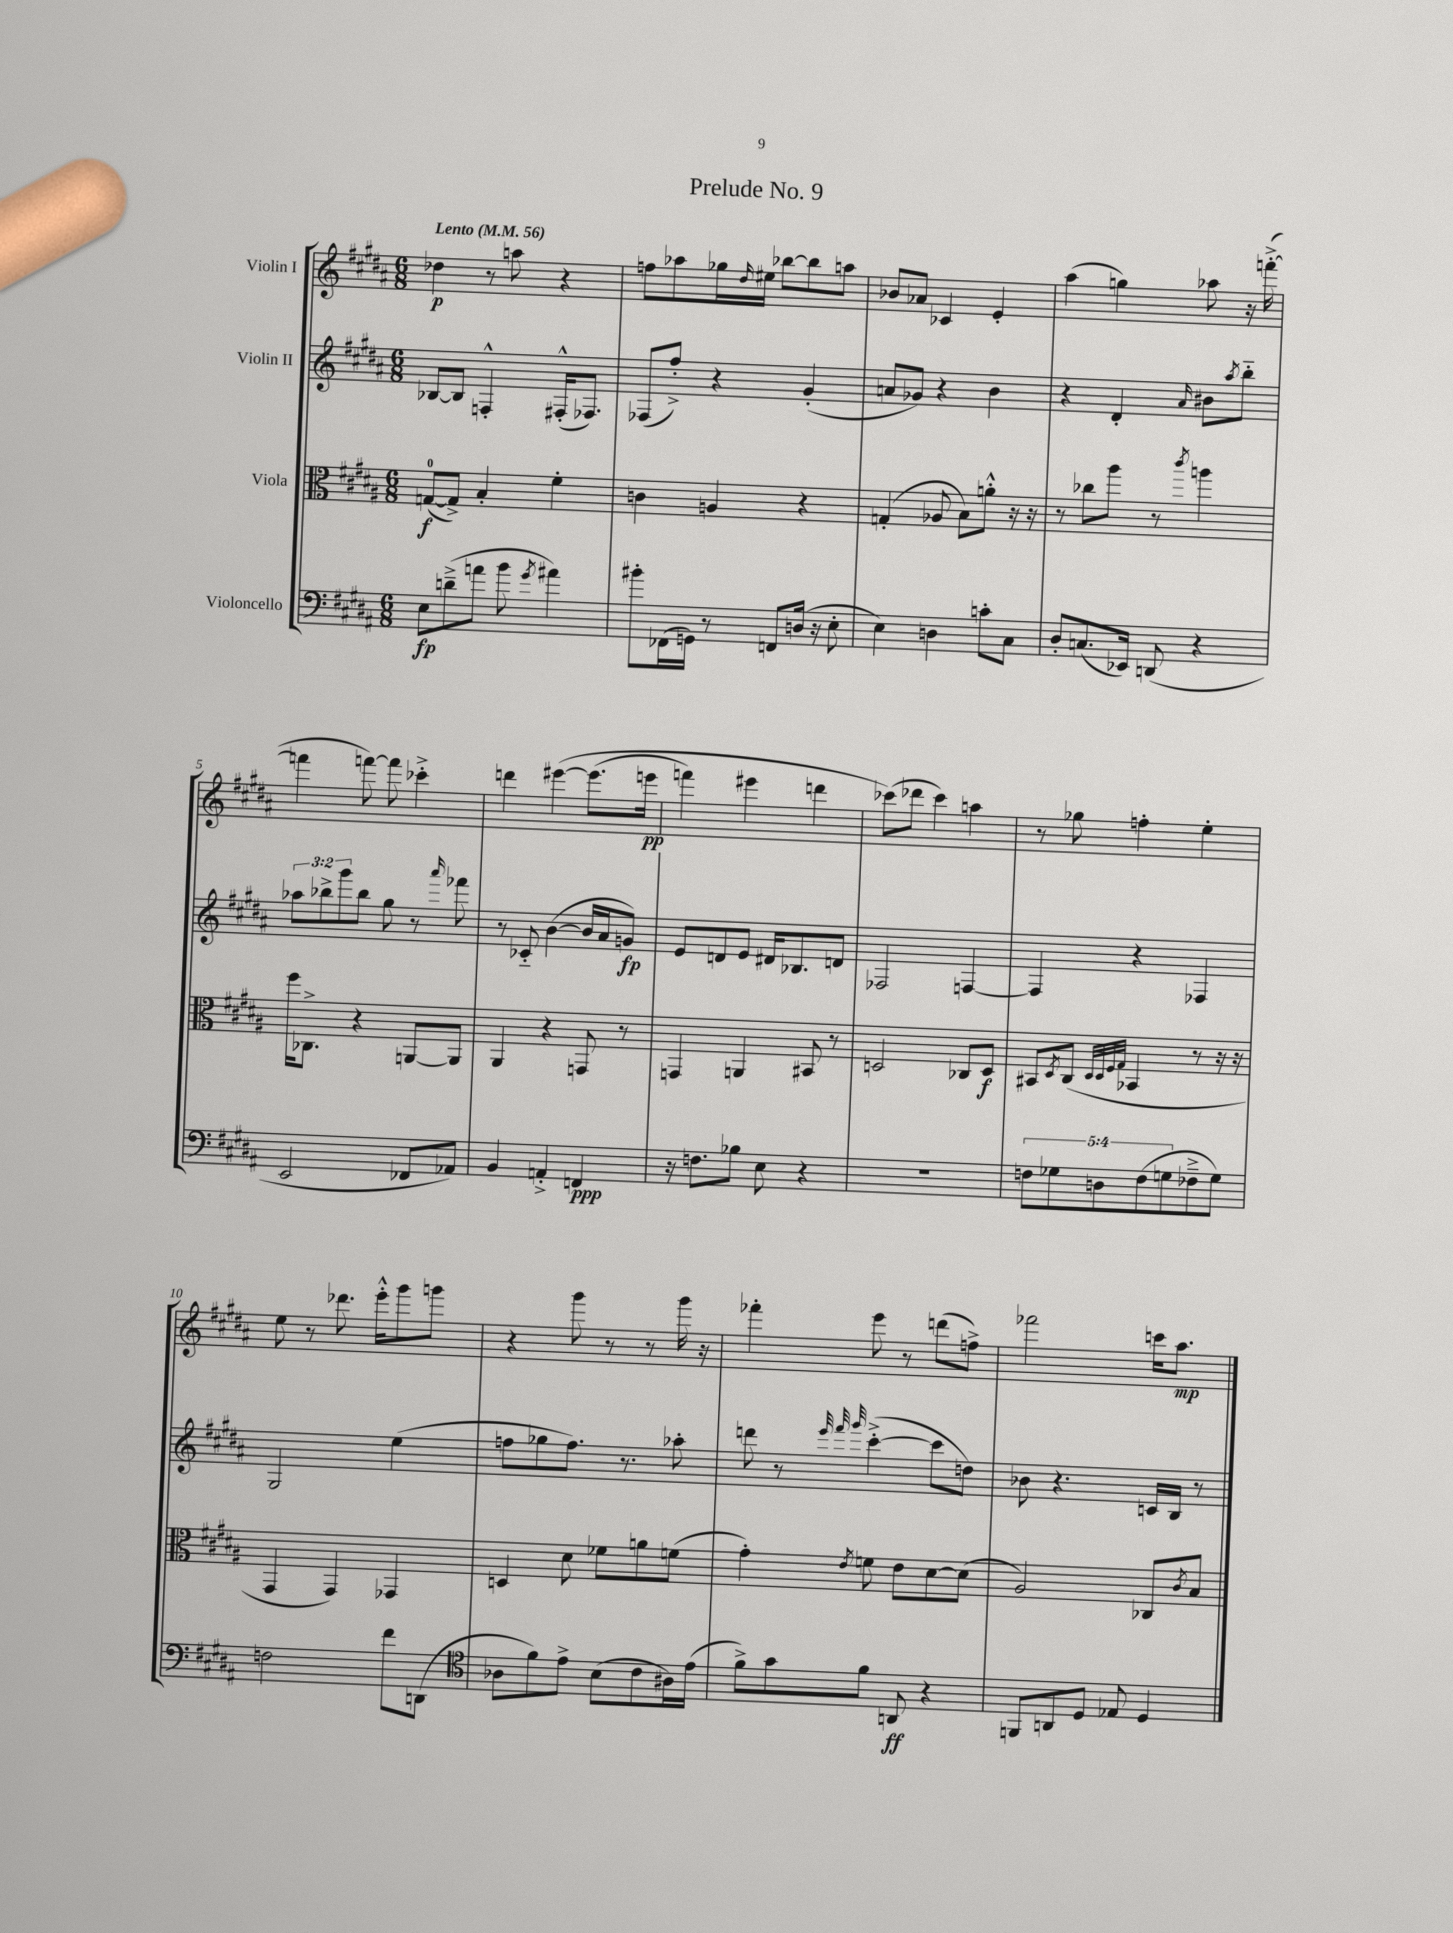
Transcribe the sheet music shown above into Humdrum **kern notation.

**kern	**kern	**kern	**kern
*staff4	*staff3	*staff2	*staff1
*clefF4	*clefC3	*clefG2	*clefG2
*k[f#c#g#d#a#]	*k[f#c#g#d#a#]	*k[f#c#g#d#a#]	*k[f#c#g#d#a#]
*M6/8	*M6/8	*M6/8	*M6/8
*MM56	*MM56	*MM56	*MM56
8E	([8G	[8B-	4dd-
(8d~^	8G^])	8B-]	.
8a	4B'	4F'^^	8r
8b	.	.	8aa
8qg#	.	.	.
4a#)	4f#'	(16F#'^^	4r
.	.	8.F-)	.
=	=	=	=
8b#'	4c	(8F-	8ff
(16FF-	.	8ff#'^)	8aa-
16GG)	.	.	.
8r	4A	4r	16gg-
.	.	.	16qqdd#
.	.	.	16ee#
8FF	.	.	[8bb-
(16D	4r	(4g#'	8bb-]
16r	.	.	.
8E'	.	.	8aa
=	=	=	=
4E)	(4G'	8a	8b-
.	.	8g-)	8a-
4D	8A-	4r	4c-
.	8B)	.	.
8c'	8a'^^	4b	4e'
8C#	16r	.	.
.	16r	.	.
=	=	=	=
8D#'	8r	4r	(4aa#
(8.C	8cc-	.	.
.	8aa#	4d#'	4gg)
16EE-)	.	.	.
(8DD	8r	.	.
.	8qccc#	16qqa#	.
4r	4aa	8b#	8aa-
.	.	8qaa#	.
.	.	8bb'~	16r
.	.	.	([16fff'^
=	=	=	=
2EE	16ff#	12aa-	4fff]
.	8.C-^	.	.
.	.	12bb-^	.
.	.	12ggg#	.
.	4r	8bb-	[8fff)
.	.	8gg#	8fff]
8FF-	[8AA	8r	4ccc-'^
.	.	16qqaaa#	.
8AA-)	8AA]	8fff-	.
=	=	=	=
4BB	4AA#	8r	4ddd
.	.	8c-'~	.
4AA'^	4r	([4b	&([4eee#
4FF	8GG	16b]	(8.eee#]
.	.	16a#	.
.	8r	8g)	.
.	.	.	16eee
=	=	=	=
16r	4GG	8e	4fff)
8.F	.	.	.
.	.	8d	.
8B-	4AA	8e	4eee#
8E	.	16d#	.
.	.	8.B-	.
4r	8BB#	.	4ddd
.	8r	8d	.
=	=	=	=
2.r	2D	2F-	(8ccc-&)
.	.	.	8ddd-
.	.	.	4ccc-)
.	8C-	[4F	4aa
.	8D	.	.
=	=	=	=
10F	8BB#	4F]	8r
10G-	.	.	.
.	8qD#	.	.
.	(8C#	.	8gg-
10D	.	.	.
.	32qqD#	.	.
.	32qqD#	.	.
.	32qqF#	.	.
.	32qqG#	.	.
.	4BB-	4r	4ff'
(10F	.	.	.
10G	.	.	.
8F-~^	8r	4F-	4ee'
8G)	16r	.	.
.	16r	.	.
=	=	=	=
2F	4GG#	2G#	8ee
.	.	.	8r
.	4GG#)	.	8.ddd-
.	.	.	16eee'^^
8f#	4GG-	(4ee	8ggg#
(8DD	.	.	8ggg
=	=	=	=
*clefC4	*	*	*
8A-	4D	8ff	4r
8f#)	.	8gg-	.
8e^	8d#	8.ff)	8ggg#
(8B	8f-	.	8r
.	.	8.r	.
8c#	8a	.	8r
16A#)	(8f	8aa-'	16ggg#
(16e	.	.	16r
=	=	=	=
8f#^)	4g#')	8ddd	4fff-'
8g#	.	8r	.
.	.	32qqeee	.
.	.	32qqfff#	.
.	8qe	32qqggg#	.
8f#	8f	([4ccc#'^	8eee
8AA	8e	.	8r
4r	[8d#	8ccc#]	(8ddd
.	(8d#]	8dd)	8ff^)
=	=	=	=
8FF	2A#)	8b-	2fff-
8AA	.	4.r	.
8D#	.	.	.
8E-	.	.	.
4D#	8C-	16c	16ccc
.	.	16B	8.aa#
.	8qc#	.	.
.	8B	8r	.
==	==	==	==
*-	*-	*-	*-
